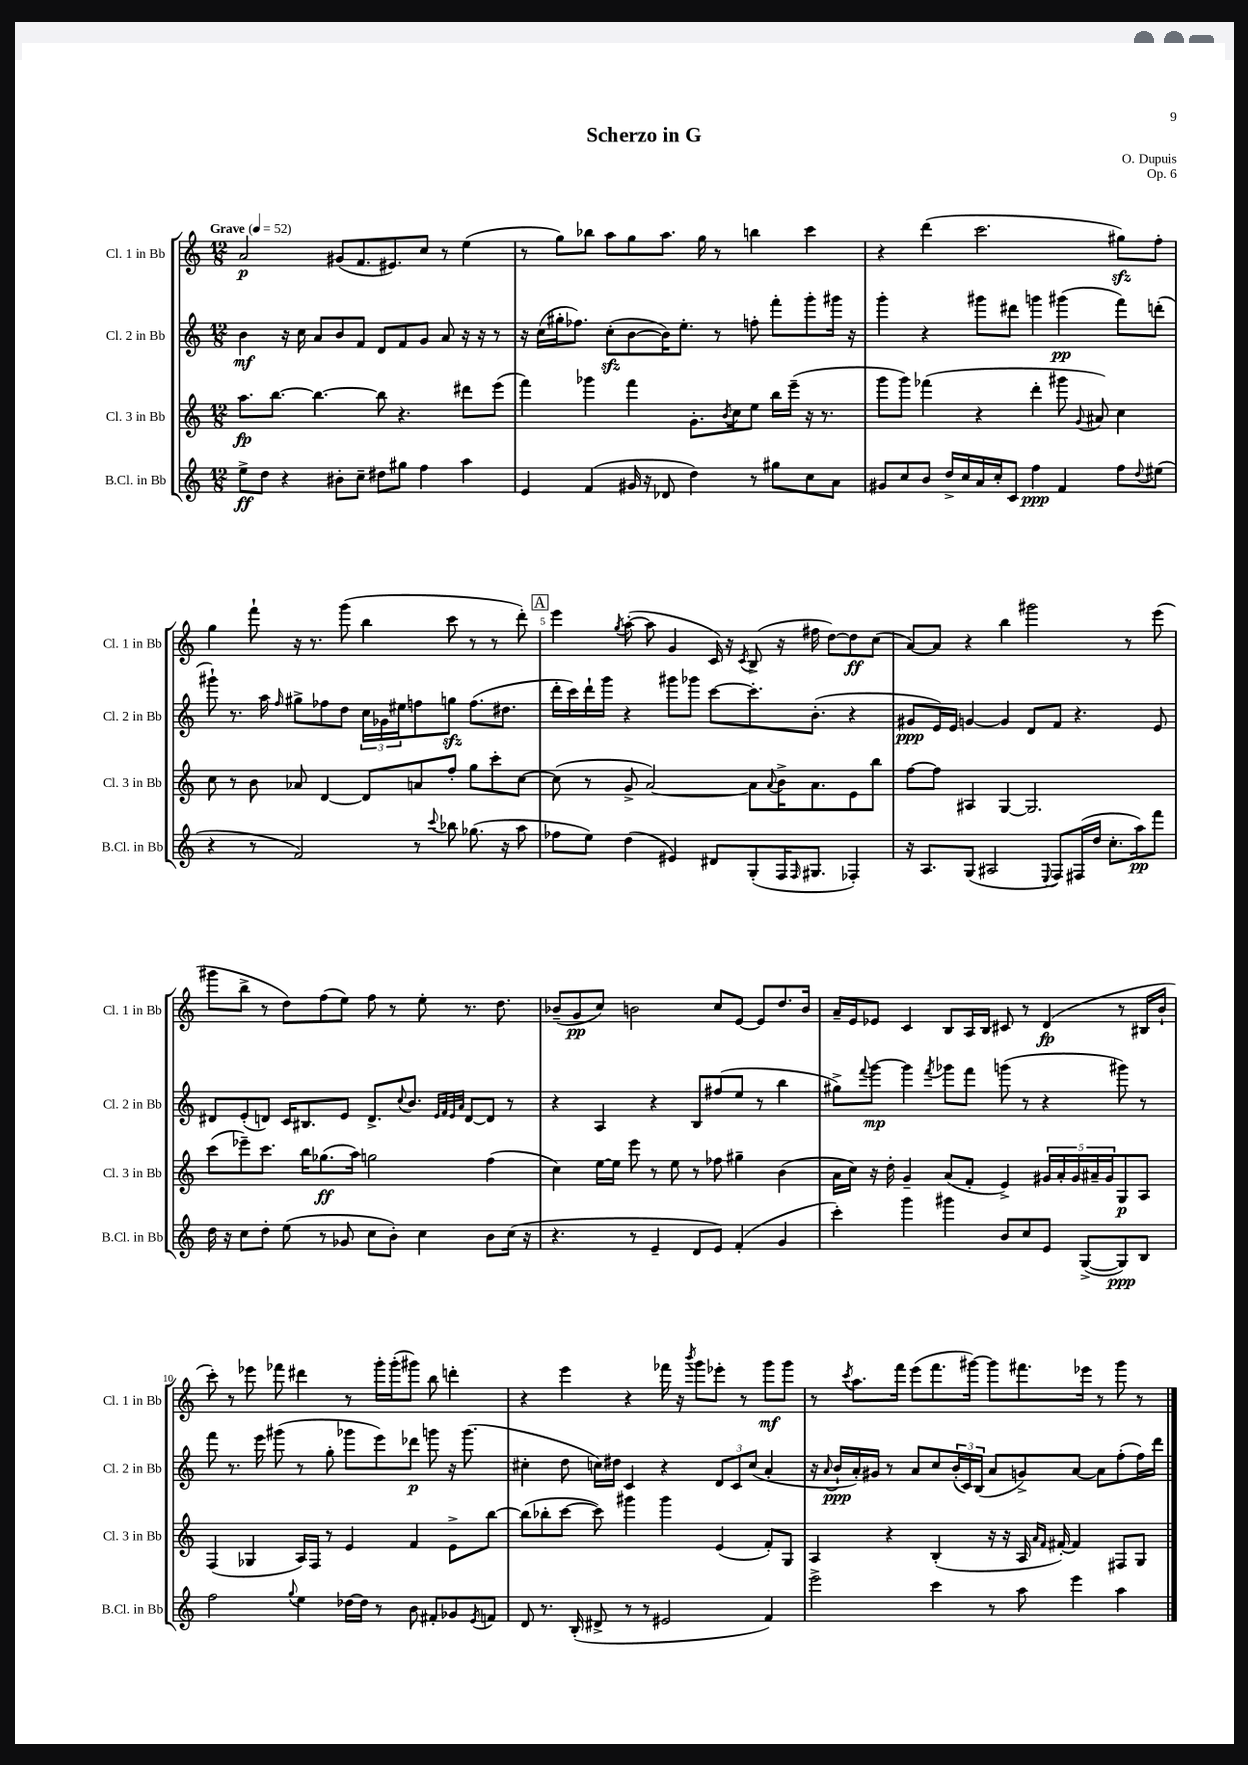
\header { title = "Scherzo in G" composer = "O. Dupuis" opus = "Op. 6" }
<<
\new StaffGroup <<
\new Staff = "s0" \with { instrumentName = "Cl. 1 in Bb" shortInstrumentName = "Cl. 1 in Bb" } {
    \clef treble \key c \major \numericTimeSignature \time 12/8 \tempo "Grave" 4 = 52
    a'2\p gis'8( f'8. eis'8.) c''8 r8 e''4( |
    r8 g''8) bes''8 a''8 g''8 a''8. g''16 r8 b''4 c'''4 |
    r4 d'''4( c'''2. gis''8\sfz) f''8-. |
    g''4 f'''8-! r16 r8. g'''8( b''4 c'''8 r8 r8 d'''8-.) |
    \mark \markup { \box "A" } e'''4 \acciaccatura { g''8 } a''8~-.( a''8 g'4 c'16) r16 \acciaccatura { c'8 } b8->( r16 fis''16 d''8~) d''8\ff c''8( |
    a'8~) a'8 r4 b''4 gis'''2 r8 e'''8( |
    gis'''8 b''8-> r8 d''8) f''8( e''8) f''8 r8 e''8-. r8. d''8. |
    bes'8--( g'8\pp c''8) b'2 c''8 e'8~ e'8 d''8. b'16 |
    a'16-- e'16 ees'8 c'4 b8 a16 b16 cis'8 r8 d'4\fp( r8 bis16 b'16-! |
    c'''8-.) r8 ees'''8 fes'''8 dis'''4 r8 g'''16-. g'''16-.( gis'''8) b''8 d'''4-. |
    r4 e'''4 r4 fes'''16 r16 \acciaccatura { b'''8 } g'''8 ees'''8-. r8 g'''8\mf g'''8 |
    r8 \acciaccatura { c'''8 } a''8. f'''16 e'''8( f'''8. gis'''16~) gis'''8 fis'''8. ees'''16 r8 gis'''8 r8 \bar "|." |
}
\new Staff = "s1" \with { instrumentName = "Cl. 2 in Bb" shortInstrumentName = "Cl. 2 in Bb" } {
    \clef treble \key c \major \numericTimeSignature \time 12/8
    b'4\mf r16 c''16 a'8 b'8 f'8 d'8 f'8 g'8 a'8 r16 r16 r8 |
    r16 c''16( gis''16-. fes''8.) c''8-.\sfz( b'8~ b'16) e''8.-. r8 f''8-. f'''8-. g'''8-. gis'''16 r16 |
    g'''4-. r4 gis'''8 dis'''8 g'''4 gis'''4\pp( f'''8) d'''8-.( |
    gis'''8-!) r8. a''16 \grace { f''16 } gis''8-> fes''8 d''8 \tuplet 3/2 { c''16 ges'16 eis''16 } f''8 g''8\sfz f''8.( dis''8. |
    \mark \markup { \box "A" } d'''16-. c'''16) d'''16-! g'''16 r4 gis'''8 ges'''8 c'''8~ c'''8.-. b'8.-.( r4 |
    gis'8\ppp e'16) e'16 g'4~ g'4 d'8 f'8 r4. e'8 |
    dis'8 e'8-.( d'8) c'16 bis8. e'8 d'8.-> \appoggiatura { c''8 } b'8. \grace { e'32 f'32 e'32 a'32 } d'8~ d'8 r8 |
    r4 a4 r4 b8 fis''8( e''8 r8 b''4 |
    gis''8->) \appoggiatura { f'''8 } g'''8~\mp g'''4 \acciaccatura { f'''8 } ges'''8 f'''8 g'''8( r8 r4 gis'''8) r8 |
    f'''8 r8. e'''16 gis'''8( r8 g''8-. ges'''8 e'''8) des'''8\p g'''8 r16 g'''8.( |
    cis''4-. d''8 c''16) dis''16 c'4 r4 \tuplet 3/2 { d'8 c'8 c''8( } a'4-. |
    r16 \appoggiatura { a'8 } b'16-!\ppp a'16-.) gis'16 r8 a'8 c''8 \tuplet 3/2 { b'16-.( c'16) b16( } a'8 g'8->) a'8~ a'8 f''8-.( f''16) d'''16 \bar "|." |
}
\new Staff = "s2" \with { instrumentName = "Cl. 3 in Bb" shortInstrumentName = "Cl. 3 in Bb" } {
    \clef treble \key c \major \numericTimeSignature \time 12/8
    a''8.\fp b''8.~ b''4.~ b''8 r4. dis'''8 e'''8( |
    f'''4) ges'''4 f'''4 g'8.-. \acciaccatura { b'8 } c''16 e''8 b''16 e'''16--( r16 r8. |
    g'''8 g'''8) fes'''4( r4 d'''4-. gis'''8 \appoggiatura { g'8 } ais'8) c''4 |
    c''8 r8 b'8 aes'8 d'4~ d'8 a'8 f''8-. g''8 c'''8-. c''8~ |
    \mark \markup { \box "A" } c''8( r8 g'8-> a'2~) a'8 \appoggiatura { a'8 } b'16-> a'8. e'8 b''8 |
    f''8~ f''8 ais4 g4~ g2. |
    c'''8( ees'''8--) c'''8. b''16 ges''8.\ff( a''16) g''2 f''4( |
    c''4) e''16~ e''16 e'''8 r8 e''8 r8 fes''8 gis''4-- b'4( |
    a'16 c''16) r16 d''16-. g'4-- a'8( f'8-. e'4->) \tuplet 5/4 { gis'16 a'16-. gis'16 ais'16-- gis'16 } g8\p a8 |
    f4( ges4 a16) f16 r8 e'4 f'4 e'8-> b''8~ |
    b''8( bes''8-. c'''8~ c'''8) gis'''4 gis'''4 e'4( f'8-.) g8 |
    a4 r4 b4-.( r16 r16 a16 \grace { a'16 f'16 } fis'16~-.) fis'4 fis8 g8 \bar "|." |
}
\new Staff = "s3" \with { instrumentName = "B.Cl. in Bb" shortInstrumentName = "B.Cl. in Bb" } {
    \clef treble \key c \major \numericTimeSignature \time 12/8
    e''8->\ff d''8 r4 bis'8-. c''8-- dis''8 gis''8 f''4 a''4 |
    e'4 f'4( gis'16 r16 des'8 d''4) r8 gis''8 c''8 a'8 |
    gis'8 c''8 b'8 d''16-> c''16 a'16 c''16-. c'8 f''4\ppp f'4 f''8 \appoggiatura { d''8 } eis''8( |
    r4 r8 f'2) r8 \appoggiatura { c'''8 } bes''8 ges''8.( r16 a''8 |
    \mark \markup { \box "A" } fes''8 e''8) d''4( eis'4) dis'8 g8-.( f16 \grace { f16 } gis8. fes4-.) |
    r16 a8. g8( ais2 \appoggiatura { e8 } f8) fis16( d''16 c''8.-. a''16\pp) f'''8 |
    d''16 r16 c''8 d''8-. e''8( r8 ges'8 c''8 b'8-.) c''4 b'8 c''16( r16 |
    r4. r8 e'4-- d'8 e'8) f'4-.( g'4 |
    c'''4-.) g'''4 gis'''4 b'8 c''8 e'8 g8~->( g8\ppp) b8 |
    f''2 \appoggiatura { g''8 } e''4 des''16~ des''16 r8 b'8 fis'8-. ges'8 \acciaccatura { e'8 } f'8 |
    d'8 r8. b16-.( dis'8-> r8 r8 eis'2 f'4) |
    e'''2-> c'''4 r8 a''8 e'''4 a''4 \bar "|." |
}
>>
>>
\layout { \context { \Score \override BarNumber.break-visibility = ##(#f #t #t) barNumberVisibility = #(every-nth-bar-number-visible 5) } }
